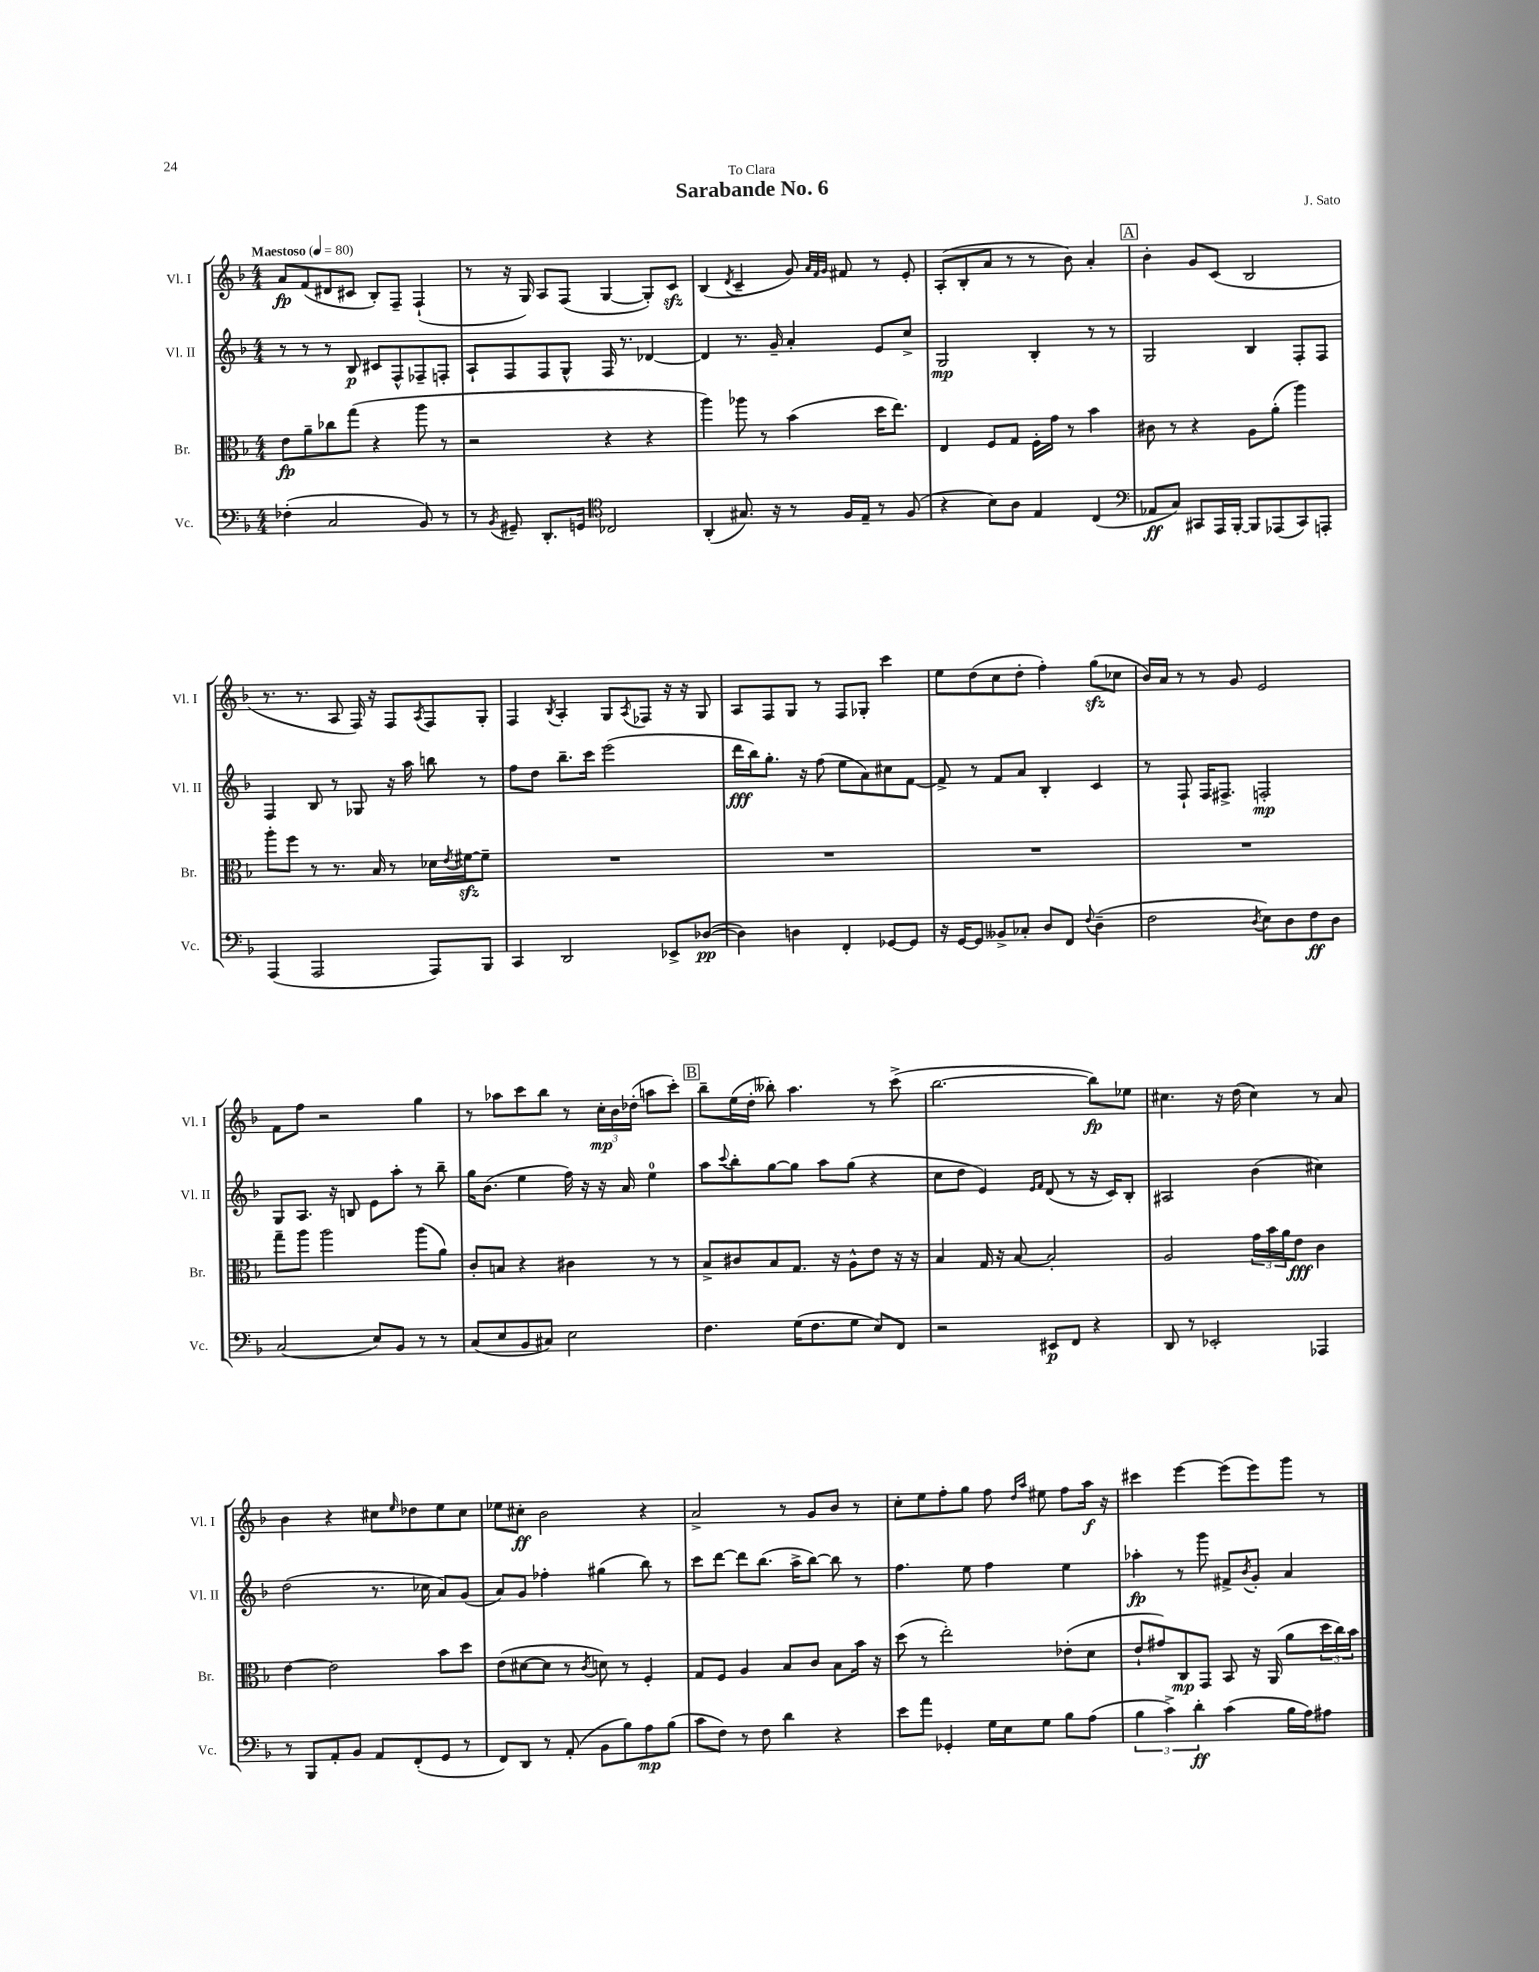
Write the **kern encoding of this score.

**kern	**dynam	**kern	**dynam	**kern	**dynam	**kern	**dynam
*part4	*part4	*part3	*part3	*part2	*part2	*part1	*part1
*staff4	*staff4	*staff3	*staff3	*staff2	*staff2	*staff1	*staff1
*I"Vc.	*	*I"Br.	*	*I"Vl. II	*	*I"Vl. I	*
*I'Vc.	*	*I'Br.	*	*I'Vl. II	*	*I'Vl. I	*
*clefF4	*	*clefC3	*	*clefG2	*	*clefG2	*
*k[b-]	*	*k[b-]	*	*k[b-]	*	*k[b-]	*
*M4/4	*	*M4/4	*	*M4/4	*	*M4/4	*
*MM80	*	*MM80	*	*MM80	*	*MM80	*
=1	=1	=1	=1	=1	=1	=1	=1
!	!	!	!	!	!	!LO:TX:a:B:t=Maestoso	!
(4F-X'\	.	8e\L	fp	8r	.	8a/L	fp
.	.	8a~\	.	8r	.	(8f/	.
2C/	.	8cc-X\	.	8r	.	8d#X/	.
.	.	(8gg\J	.	8B-/	p	8c#X/J	.
.	.	4r	.	8c#X/L	.	8B-'/L)	.
.	.	.	.	8F^^/	.	8F~/J	.
8BB-/)	.	8aa\	.	8F-X~/	.	(4F`/	.
8r	.	8r	.	8Fn'/J	.	.	.
=2	=2	=2	=2	=2	=2	=2	=2
8r	.	2r	.	8A`/L	.	8r	.
8qBB-/	.	.	.	.	.	.	.
8GG#X~/	.	.	.	8F/	.	16r	.
.	.	.	.	.	.	16G/)	.
8.DD'/L	.	.	.	8F/	.	8A/L	.
.	.	.	.	8G^^/J	.	(8F/J	.
16GGn/Jk	.	.	.	.	.	.	.
*clefC4	*	*	*	*	*	*	*
2C-X/	.	4r	.	16F/	.	[4G/	.
.	.	.	.	8.r	.	.	.
.	.	4r	.	[4d-X/	.	8G'/L])	.
.	.	.	.	.	.	8czz/J	.
=3	=3	=3	=3	=3	=3	=3	=3
(4AA'/	.	4aa\)	.	4d-/]	.	(4B-/	.
.	.	.	.	.	.	8qd/	.
8.G#X/)	.	8aa-X\	.	8.r	.	4c~/	.
.	.	8r	.	.	.	.	.
16r	.	.	.	16g~/	.	.	.
8r	.	(4b-\	.	4a'/	.	8g/)	.
.	.	.	.	.	.	32qqa/LLL	.
.	.	.	.	.	.	32qqf/	.
.	.	.	.	.	.	32qqg/JJJ	.
16F/LL	.	.	.	.	.	8f#X/	.
16E~/JJ	.	.	.	.	.	.	.
8r	.	16dd\KL	.	8e/L	.	8r	.
.	.	8.ee\J)	.	.	.	.	.
(8F/	.	.	.	8cc^/J	.	8e'/	.
=4	=4	=4	=4	=4	=4	=4	=4
4r	.	4E/	.	2G/	mp	(8A'/L	.
.	.	.	.	.	.	8B-'/	.
8B-\L)	.	8F/L	.	.	.	8a/J	.
8A\J	.	8G/J	.	.	.	8r	.
4E/	.	16F'\LL	.	4B-'/	.	8r	.
.	.	16g\JJ	.	.	.	.	.
.	.	8r	.	.	.	8b-\)	.
(4C/	.	4b-\	.	8r	.	4a'/	.
.	.	.	.	8r	.	.	.
!!LO:REH:place=s1:t=A
=5	=5	=5	=5	=5	=5	=5	=5
*clefF4	*	*	*	*	*	*	*
8AA-X/L	ff	8c#X\	.	2G/	.	4b-'\	.
8C/J)	.	8r	.	.	.	.	.
8CC#X/L	.	4r	.	.	.	8g/L	.
16AAA/L	.	.	.	.	.	(8c/J	.
[16BBB-'/JJ	.	.	.	.	.	.	.
8BBB-/L]	.	8A\L	.	4B-/	.	2B-/	.
(8AAA-X/	.	(8a'\J	.	.	.	.	.
8CC#/)	.	4aa\)	.	8F'/L	.	.	.
8AAAn'/J	.	.	.	8F/J	.	.	.
!!LO:LB:g=z
=6	=6	=6	=6	=6	=6	=6	=6
(4AAA/	.	8aa'\L	.	4F/	.	8.r	.
.	.	8ff\J	.	.	.	.	.
.	.	.	.	.	.	8.r	.
2AAA/	.	8r	.	8B-/	.	.	.
.	.	8.r	.	8r	.	8A/	.
.	.	.	.	8G-X/	.	16F/)	.
.	.	16B-/	.	.	.	16r	.
.	.	8r	.	16r	.	8F/L	.
.	.	.	.	16aa\	.	.	.
.	.	.	.	.	.	8qA/	.
8AAA/L)	.	16d-X\LL	.	8bbn\	.	8F/	.
.	.	8qe/	.	.	.	.	.
.	.	[16f#Xzz\J	.	.	.	.	.
8BBB-/J	.	8f#~\J]	.	8r	.	8G'/J	.
=7	=7	=7	=7	=7	=7	=7	=7
4CC/	.	1r	.	8ff\L	.	4F/	.
.	.	.	.	8dd\J	.	.	.
.	.	.	.	.	.	8qB-/	.
2DD/	.	.	.	8.bb-~\L	.	4A'/	.
.	.	.	.	16ccc\Jk	.	.	.
.	.	.	.	(2eee\	.	8G/L	.
.	.	.	.	.	.	8qA/	.
.	.	.	.	.	.	8F-X/J	.
8EE-X^/L	.	.	.	.	.	16r	.
.	.	.	.	.	.	16r	.
([8D-X/J	pp	.	.	.	.	8G/	.
=8	=8	=8	=8	=8	=8	=8	=8
4D-\])	.	1r	.	16ddd\LL	fff	8A/L	.
.	.	.	.	16bb-\J)	.	.	.
.	.	.	.	8.gg'\J	.	8F/	.
4Dn\	.	.	.	.	.	8G/J	.
.	.	.	.	16r	.	.	.
.	.	.	.	(8ff\	.	8r	.
4FF'/	.	.	.	8ee\L	.	8F/L	.
.	.	.	.	8a\)	.	8G-X'/J	.
[8GG-X/L	.	.	.	8cc#X\	.	4ccc\	.
8GG-/J]	.	.	.	[8f\J	.	.	.
=9	=9	=9	=9	=9	=9	=9	=9
16r	.	1r	.	8f^/]	.	8ee\L	.
[16GG/KL	.	.	.	.	.	.	.
8GG/J]	.	.	.	8r	.	(8dd\	.
8BB--X^/L	.	.	.	8f/L	.	8cc\	.
8C-X'/J	.	.	.	8a/J	.	8dd'\J	.
8D/L	.	.	.	4B-'/	.	4ff'\)	.
8FF/J	.	.	.	.	.	.	.
8qqF/	.	.	.	.	.	.	.
(4D~\	.	.	.	4c/	.	(8ggzz\L	.
.	.	.	.	.	.	8cc-X\J	.
=10	=10	=10	=10	=10	=10	=10	=10
2F\	.	1r	.	8r	.	16b-/LL)	.
.	.	.	.	.	.	16a/JJ	.
.	.	.	.	8F`/	.	8r	.
.	.	.	.	16F/KL	.	8r	.
.	.	.	.	8.F#X^/J	.	.	.
.	.	.	.	.	.	8g/	.
8qD/	.	.	.	.	.	.	.
8E\L)	.	.	.	2Fn'/	mp	2e/	.
8D\	.	.	.	.	.	.	.
8F\	ff	.	.	.	.	.	.
8D\J	.	.	.	.	.	.	.
!!LO:LB:g=z
=11	=11	=11	=11	=11	=11	=11	=11
(2C/	.	8gg~\L	.	8G/L	.	8f\L	.
.	.	8aa\J	.	8.A/J	.	8ff\J	.
.	.	2aa\	.	.	.	2r	.
.	.	.	.	16r	.	.	.
.	.	.	.	8Bn/	.	.	.
8E/L)	.	.	.	8e\L	.	.	.
8BB-/J	.	.	.	8aa'\J	.	.	.
8r	.	(8aa\L	.	8r	.	4gg\	.
8r	.	8a\J)	.	8bb-~\	.	.	.
=12	=12	=12	=12	=12	=12	=12	=12
(8C/L	.	8c'/L	.	16gg\KL	.	8r	.
.	.	.	.	(8.b-\J	.	.	.
8E/	.	8Bn/J	.	.	.	8aa-X\L	.
8BB-/	.	4r	.	4ee\	.	8ccc\	.
8C#X/J)	.	.	.	.	.	8bb-\J	.
2E\	.	4c#X\	.	16ff\)	.	8r	.
.	.	.	.	16r	.	.	.
.	.	.	.	16r	.	24cc'\LL	mp
.	.	.	.	.	.	24b-\	.
.	.	.	.	16a/	.	.	.
.	.	.	.	.	.	(24dd-X'\JJ	.
.	.	8r	.	4ee\	.	8aan\L	.
.	.	8r	.	.	.	8ccc'\J)	.
!!LO:REH:place=s1:t=B
=13	=13	=13	=13	=13	=13	=13	=13
4.F\	.	8B-^/L	.	8aa\L	.	8bb-~\L	.
.	.	.	.	8qqccc/	.	.	.
.	.	8c#X/	.	8bb-'\	.	(16ee\L	.
.	.	.	.	.	.	16dd'\JJ	.
.	.	8B-/	.	[8gg\	.	8bb--X'\)	.
(16G\KL	.	8.G/J	.	8gg\J]	.	4.aa\	.
8.F\	.	.	.	.	.	.	.
.	.	.	.	8aa\L	.	.	.
.	.	16r	.	.	.	.	.
8G\J	.	8A^^\L	.	(8gg\J	.	.	.
8E/L)	.	8e\J	.	4r	.	8r	.
8FF/J	.	16r	.	.	.	(8ccc^\	.
.	.	16r	.	.	.	.	.
=14	=14	=14	=14	=14	=14	=14	=14
2r	.	4B-/	.	8cc\L	.	[2.bb-\	.
.	.	.	.	8dd\J	.	.	.
.	.	16G/	.	4e/)	.	.	.
.	.	16r	.	.	.	.	.
.	.	[8B-/	.	.	.	.	.
.	.	.	.	16qqe/LL	.	.	.
.	.	.	.	16qqf/JJ	.	.	.
8EE#X/L	p	2B-'/]	.	(8d/	.	.	.
8FF/J	.	.	.	8r	.	.	.
4r	.	.	.	16r	.	8bb-\L])	fp
.	.	.	.	16c/KL)	.	.	.
.	.	.	.	8B-'/J	.	8ee-X\J	.
=15	=15	=15	=15	=15	=15	=15	=15
8DD/	.	2A/	.	2A#X/	.	4.cc#X\	.
8r	.	.	.	.	.	.	.
2EE-X'/	.	.	.	.	.	.	.
.	.	.	.	.	.	16r	.
.	.	.	.	.	.	(16dd\	.
.	.	24g\LL	.	(4b-\	.	4cc#\)	.
.	.	24b-\	.	.	.	.	.
.	.	24a\J	.	.	.	.	.
.	.	8e\J	fff	.	.	.	.
4AAA-X/	.	4c\	.	4cc#X\)	.	8r	.
.	.	.	.	.	.	8a/	.
!!LO:LB:g=z
=16	=16	=16	=16	=16	=16	=16	=16
8r	.	[4e\	.	(2dd\	.	4b-\	.
8BBB-/L	.	.	.	.	.	.	.
8AA'/	.	2e\]	.	.	.	4r	.
8BB-/J	.	.	.	.	.	.	.
8AA/L	.	.	.	8.r	.	8cc#X\L	.
.	.	.	.	.	.	16qqee/	.
(8FF'/	.	.	.	.	.	8dd-X\	.
.	.	.	.	16cc-X\	.	.	.
8GG/J	.	8b-\L	.	8a/L)	.	8ee\	.
8r	.	8dd\J	.	(8g/J	.	8cc#\J	.
=17	=17	=17	=17	=17	=17	=17	=17
8FF/L)	.	(8e\L	.	8a/L)	.	8ee-X\L	.
8DD/J	.	[8d#X\	.	8g/J	.	8cc#X'\J	ff
8r	.	8d#\J]	.	4ff-X'\	.	2b-\	.
(8AA'/	.	8r	.	.	.	.	.
.	.	8qc/	.	.	.	.	.
8BB-\L	.	8dn\)	.	(4gg#X\	.	.	.
8B-\)	.	8r	.	.	.	.	.
8A\	mp	4F'/	.	8bb-\)	.	4r	.
(8B-\J	.	.	.	8r	.	.	.
=18	=18	=18	=18	=18	=18	=18	=18
8c\L	.	8G/L	.	8ccc\L	.	2a^/	.
8F\J)	.	8F/J	.	[8ddd\J	.	.	.
8r	.	4A/	.	8ddd\L]	.	.	.
8F\	.	.	.	(8.bb-\J	.	.	.
4d\	.	8B-/L	.	.	.	8r	.
.	.	.	.	16aa^\KL	.	.	.
.	.	8c/J	.	[8bb-\J)	.	8g/L	.
4r	.	8B-\L	.	8bb-\]	.	8b-/J	.
.	.	16b-\Jk	.	8r	.	8r	.
.	.	16r	.	.	.	.	.
=19	=19	=19	=19	=19	=19	=19	=19
8e\L	.	(8dd\	.	4.ff\	.	8cc'\L	.
8a\J	.	8r	.	.	.	8ee\	.
4GG-X'/	.	2ee'\)	.	.	.	8ff'\	.
.	.	.	.	8ee\	.	8gg\J	.
16G\LL	.	.	.	4ff\	.	8ff\	.
16E\J	.	.	.	.	.	.	.
.	.	.	.	.	.	16qqdd/LL	.
.	.	.	.	.	.	16qqaa/JJ	.
8G\J	.	.	.	.	.	8ee#X\	.
8B-\L	.	(8e-X'\L	.	4ee\	.	8ff\L	.
(8A\J	.	8d\J	.	.	.	16aa\Jk	f
.	.	.	.	.	.	16r	.
=20	=20	=20	=20	=20	=20	=20	=20
6B-\	.	8e`/L	.	4aa-X'\	fp	4ccc#X\	.
.	.	8g#X/)	.	.	.	.	.
6c^\)	.	.	.	.	.	.	.
.	.	8C/	mp	8r	.	[4eee\	.
6d'\	ff	.	.	.	.	.	.
.	.	8GG/J	.	8ggg\	.	.	.
(4c\	.	8BB-/	.	8f#X^/L	.	(8eee\L]	.
.	.	.	.	8qb-/	.	.	.
.	.	16r	.	8g'/J	.	8eee\)	.
.	.	(16AA/	.	.	.	.	.
16B-\LL	.	8a\L	.	4a/	.	8ggg\J	.
16A\J)	.	.	.	.	.	.	.
8A#X\J	.	24dd\L	.	.	.	8r	.
.	.	24cc\)	.	.	.	.	.
.	.	24b-\JJ	.	.	.	.	.
==	==	==	==	==	==	==	==
*-	*-	*-	*-	*-	*-	*-	*-
